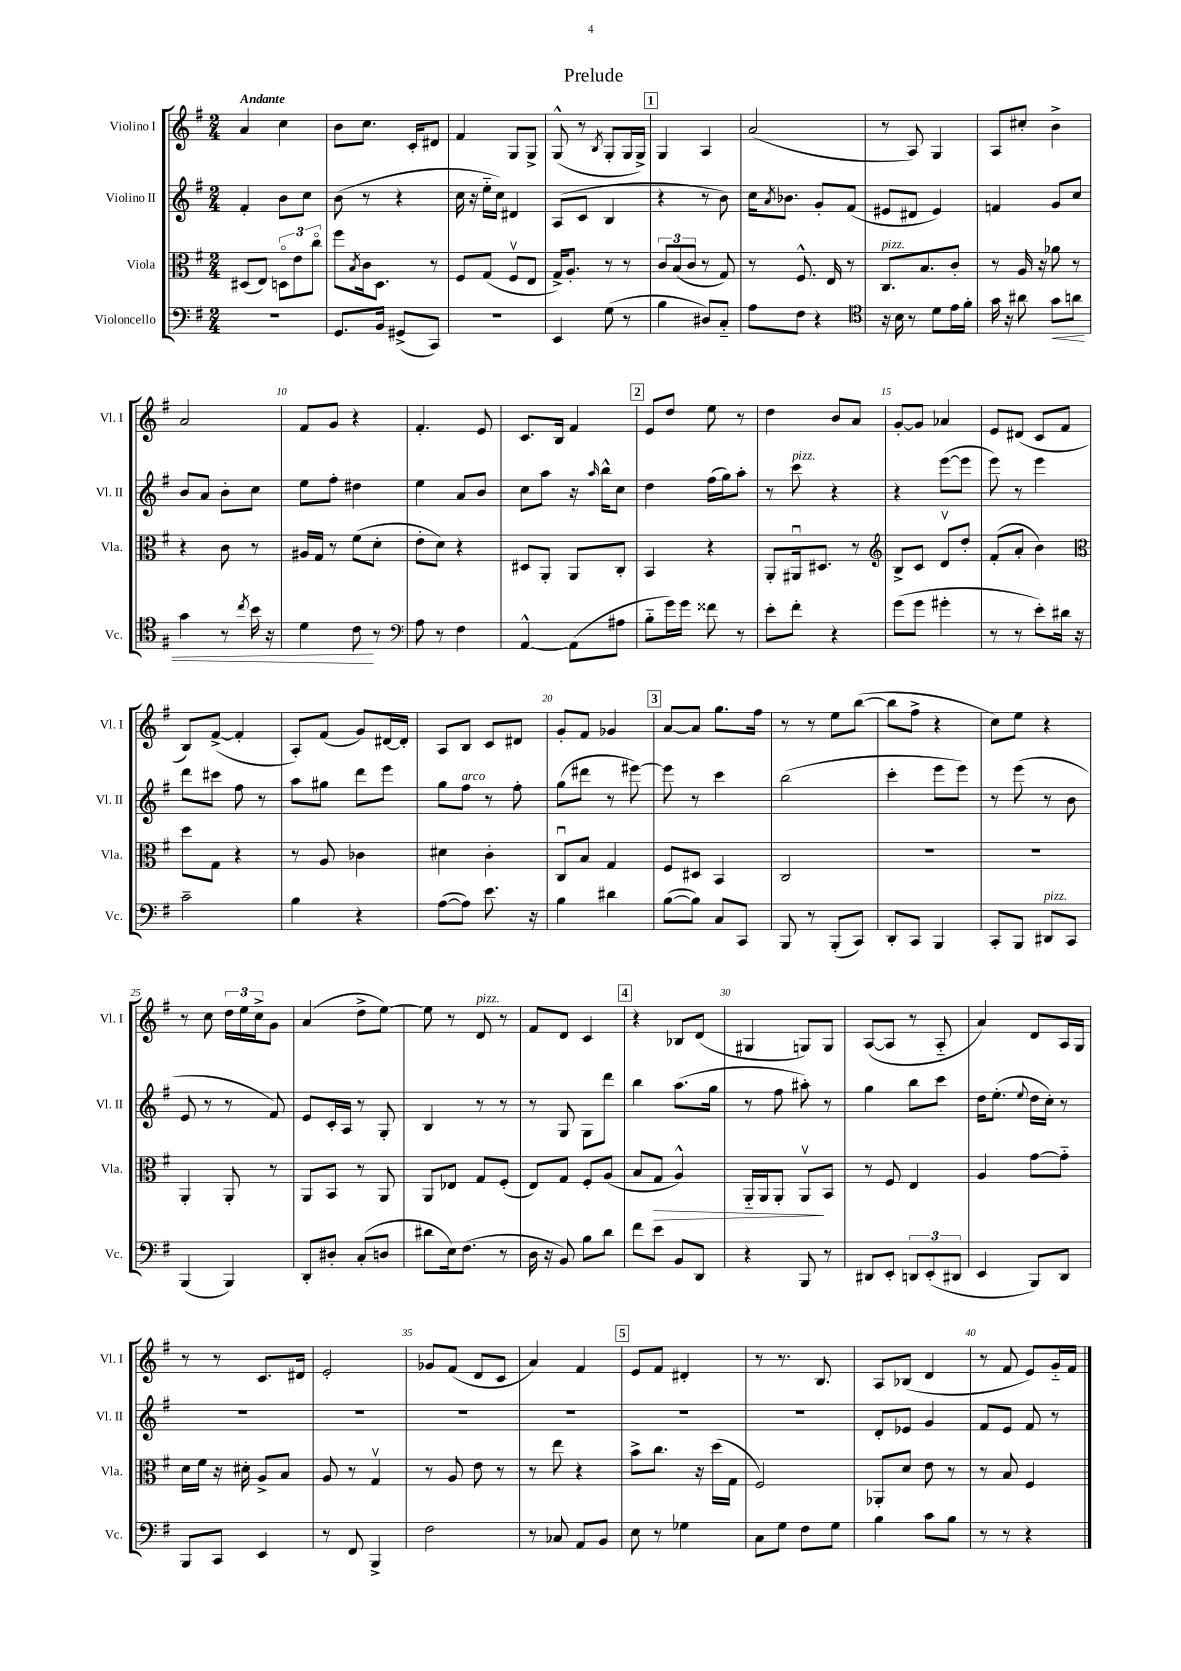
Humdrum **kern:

**kern	**dynam	**kern	**dynam	**kern	**kern
*part4	*part4	*part3	*part3	*part2	*part1
*staff4	*staff4	*staff3	*staff3	*staff2	*staff1
*I"Violoncello	*	*I"Viola	*	*I"Violino II	*I"Violino I
*I'Vc.	*	*I'Vla.	*	*I'Vl. II	*I'Vl. I
*clefF4	*	*clefC3	*	*clefG2	*clefG2
*k[f#]	*	*k[f#]	*	*k[f#]	*k[f#]
*M2/4	*	*M2/4	*	*M2/4	*M2/4
=1	=1	=1	=1	=1	=1
!	!	!	!	!	!LO:TX:a:B:t=Andante
2r	.	(8D#X/L	.	4f#'/	4a/
.	.	8E/J)	.	.	.
.	.	12Dn\L	.	8b\L	4cc\
.	.	12e\	.	.	.
.	.	.	.	8cc\J	.
.	.	12cc\J	.	.	.
=2	=2	=2	=2	=2	=2
8.GG/L	.	8ff#\L	.	(8b\	8b\L
.	.	8qB/	.	.	.
.	.	16c\k	.	8r	8.cc\J
16BB/Jk	.	8.D\J	.	.	.
(8GG#X^/L	.	.	.	4r	.
.	.	.	.	.	16c'/KL
8CC/J)	.	8r	.	.	8d#X/J
=3	=3	=3	=3	=3	=3
2r	.	8F#/L	.	16cc\	4f#/
.	.	.	.	16r	.
.	.	(8G/J	.	16ee\LL	.
.	.	.	.	16cc\JJ)	.
.	.	8F#v/L	.	4d#X/	8G/L
.	.	8E/J	.	.	8G^/J
=4	=4	=4	=4	=4	=4
4EE/	.	16G^/KL)	.	(8A/L	(8G^^/
.	.	8.A'/J	.	.	.
.	.	.	.	8c/J	8r
.	.	.	.	.	8qB/
(8G\	.	8r	.	4B/	8G'/L
8r	.	8r	.	.	16G/L
.	.	.	.	.	16G^/JJ)
!!LO:REH:place=s1:t=1
=5	=5	=5	=5	=5	=5
4B\	.	12c/L	.	4r	4G/
.	.	(12B/	.	.	.
.	.	12c/J	.	.	.
8D#X/L)	.	8r	.	8r	4A/
8C/J	.	8G/)	.	8b\)	.
=6	=6	=6	=6	=6	=6
8A\L	.	8r	.	16cc\KL	(2a/
.	.	.	.	8qa/	.
.	.	.	.	8.b-X\J	.
8F#\J	.	8.F#^^/	.	.	.
4r	.	.	.	8g'/L	.
.	.	16E/	.	.	.
.	.	8r	.	(8f#/J	.
=7	=7	=7	=7	=7	=7
*clefC4	*	*	*	*	*
!	!	!LO:TX:a:i:t=pizz.	!	!	!
16r	.	8.C/L	.	8e#X/L	8r
16B\	.	.	.	.	.
8r	.	.	.	8d#X/J	8A/)
.	.	8.B/	.	.	.
8d\L	.	.	.	4e#/)	4G/
16e\L	.	8c'/J	.	.	.
16f#'\JJ	.	.	.	.	.
=8	=8	=8	=8	=8	=8
16g\	.	8r	.	4fn/	8A/L
16r	.	.	.	.	.
8a#X\	.	16A/	.	.	8cc#X'/J
.	.	16r	.	.	.
!	!LO:HP:b	!	!	!	!
8g\L	<	8a-X\	.	8g/L	4b^\
8an\J	.	8r	.	8cc/J	.
!!LO:LB:g=z
=9	=9	=9	=9	=9	=9
4g\	.	4r	.	8b/L	2a/
.	.	.	.	8a/J	.
8r	.	8c\	.	8b'\L	.
8qcc/	.	.	.	.	.
16b\	.	8r	.	8cc\J	.
16r	.	.	.	.	.
=10	=10	=10	=10	=10	=10
4d\	.	16A#X/LL	.	8ee\L	8f#/L
.	.	16G/JJ	.	.	.
.	.	8r	.	8ff#'\J	8g/J
8c\	.	(8f#\L	.	4dd#X\	4r
8r	[	8d'\J	.	.	.
=11	=11	=11	=11	=11	=11
*clefF4	*	*	*	*	*
8A\	.	8e'\L	.	4ee\	4.f#'/
8r	.	8d\J)	.	.	.
4F#\	.	4r	.	8a/L	.
.	.	.	.	8b/J	8e/
=12	=12	=12	=12	=12	=12
[4AA^^/	.	8D#X/L	.	8cc\L	8.c/L
.	.	8AA'/J	.	8aa\J	.
.	.	.	.	.	16B/Jk
(8AA\L]	.	8AA/L	.	16r	4f#/
.	.	.	.	16qqaa/	.
.	.	.	.	16bb^^\KL	.
8A#X\J	.	8C'/J	.	8cc\J	.
!!LO:REH:place=s1:t=2
=13	=13	=13	=13	=13	=13
8B\L	.	4BB/	.	4dd\	8e/L
16g\L)	.	.	.	.	8dd/J
16g\JJ	.	.	.	.	.
8f##X\	.	4r	.	(16ff#\LL	8ee\
.	.	.	.	16gg\J)	.
8r	.	.	.	8aa'\J	8r
=14	=14	=14	=14	=14	=14
8e'\L	.	8AA'/L	.	8r	4dd\
!	!	!	!	!LO:TX:a:i:t=pizz.	!
8f#'\J	.	16AA#Xu/k	.	8ccc\	.
.	.	8.D#X/J	.	.	.
4r	.	.	.	4r	8b/L
.	.	8r	.	.	8a/J
=15	=15	=15	=15	=15	=15
*	*	*clefG2	*	*	*
(8g\L	.	8B^/L	.	4r	[8g'/L
8g\J	.	8c/J	.	.	8g/J]
4g#X'\	.	8dv/L	.	([8eee\L	4a-X/
.	.	8dd'/J	.	8eee\J]	.
=16	=16	=16	=16	=16	=16
8r	.	(8f#'/L	.	8eee\)	8e/L
8r	.	8a'/J	.	8r	(8d#X/J
8e'\L)	.	4b\)	.	4eee\	8c/L
16d#X\Jk	.	.	.	.	8f#/J
16r	.	.	.	.	.
!!LO:LB:g=z
=17	=17	=17	=17	=17	=17
*	*	*clefC3	*	*	*
2c~\	.	8dd\L	.	8ddd\L	8B/L)
.	.	8G\J	.	8ccc#X\J	([8f#^/J
.	.	4r	.	8ff#\	4f#'/]
.	.	.	.	8r	.
=18	=18	=18	=18	=18	=18
4B\	.	8r	.	8aa\L	8A'/L)
.	.	8A/	.	8gg#X\J	(8f#/J
4r	.	4c-X\	.	8ddd\L	8g/L)
.	.	.	.	8eee\J	[16d#X/L
.	.	.	.	.	16d#'/JJ]
=19	=19	=19	=19	=19	=19
([8A\L	.	4d#X\	.	8gg\L	8A/L
!	!	!	!	!LO:TX:a:i:t=arco	!
8A\J])	.	.	.	8ff#\J	8B/J
8.e\	.	4c'\	.	8r	8c/L
.	.	.	.	8ff#'\	8d#X/J
16r	.	.	.	.	.
=20	=20	=20	=20	=20	=20
4B\	.	8Cu/L	.	(8gg\L	8g'/L
.	.	8B/J	.	8ddd#X\J	8f#/J
4d#X\	.	4G/	.	8r	4g-X/
.	.	.	.	[8eee#X\)	.
!!LO:REH:place=s1:t=3
=21	=21	=21	=21	=21	=21
([8B\L	.	8F#/L	.	8eee#\]	[8a/L
8B\J])	.	8D#X/J	.	8r	8a/J]
8C/L	.	4BB/	.	4ccc\	8.gg\L
8CC/J	.	.	.	.	.
.	.	.	.	.	16ff#\Jk
=22	=22	=22	=22	=22	=22
8BBB/	.	2C/	.	(2bb\	8r
8r	.	.	.	.	8r
(8BBB'/L	.	.	.	.	8ee\L
8CC/J)	.	.	.	.	([8bb\J
=23	=23	=23	=23	=23	=23
8DD'/L	.	2r	.	4ccc'\	8bb\L]
8CC/J	.	.	.	.	8ff#^\J
4BBB/	.	.	.	8eee\L	4r
.	.	.	.	8eee\J)	.
=24	=24	=24	=24	=24	=24
8CC'/L	.	2r	.	8r	8cc\L)
8BBB/J	.	.	.	(8eee\	8ee\J
!LO:TX:a:i:t=pizz.	!	!	!	!	!
8DD#X/L	.	.	.	8r	4r
8CC/J	.	.	.	8b\	.
!!LO:LB:g=z
=25	=25	=25	=25	=25	=25
(4BBB/	.	4AA'/	.	8e/	8r
.	.	.	.	8r	8cc\
4BBB/)	.	8AA'/	.	8r	24dd\LL
.	.	.	.	.	24ee\
.	.	.	.	.	24cc^\J
.	.	8r	.	8f#/)	8g\J
=26	=26	=26	=26	=26	=26
8DD'/L	.	8AA/L	.	8e/L	(4a/
8D#X'/J	.	8BB/J	.	16c'/L	.
.	.	.	.	16A/JJ	.
(8C'/L	.	8r	.	8r	8dd^\L
8Dn/J	.	8AA/	.	8G'/	[8ee\J)
=27	=27	=27	=27	=27	=27
8d#X\L	.	8AA/L	.	4B/	8ee\]
16E\k)	.	8E-X/J	.	.	8r
(8.F#\J	.	.	.	.	.
!	!	!	!	!	!LO:TX:a:i:t=pizz.
.	.	8G/L	.	8r	8d/
8r	.	(8F#'/J	.	8r	8r
=28	=28	=28	=28	=28	=28
16D\	.	8E/L)	.	8r	8f#/L
16r	.	.	.	.	.
8BB/)	.	8G/J	.	8G/	8d/J
8B\L	.	8F#'/L	.	8G\L	4c/
8d\J	.	(8A/J	.	8ddd\J	.
!!LO:REH:place=s1:t=4
=29	=29	=29	=29	=29	=29
8f#\L	.	8B/L	.	4bb\	4r
!	!	!	!LO:HP:b	!	!
8e\J	.	8G/J	>	.	.
8BB/L	.	4A^^/)	.	(8.aa\L	8B-X/L
8DD/J	.	.	.	.	(8d/J
.	.	.	.	16gg\Jk	.
=30	=30	=30	=30	=30	=30
4r	.	16AA/LL	.	8r	4G#X/
.	.	16AA/J	.	.	.
.	.	8AA'/J	.	8ff#\	.
8BBB/	.	8AAv/L	.	8aa#X'\)	8Gn/L)
8r	.	8BB/J	]	8r	8G/J
=31	=31	=31	=31	=31	=31
8DD#X/L	.	8r	.	4gg\	([8A/L
8EE'/J	.	8F#/	.	.	8A/J]
12DDn/L	.	4E/	.	8bb\L	8r
(12EE'/	.	.	.	.	.
.	.	.	.	8ccc\J	8A/
12DD#X/J	.	.	.	.	.
=32	=32	=32	=32	=32	=32
4EE/	.	4A/	.	16dd\KL	4a/)
.	.	.	.	(8.ee'\J	.
.	.	.	.	8qqee/	.
8BBB/L)	.	[8g\L	.	16dd\LL	8d/L
.	.	.	.	16cc'\JJ)	.
8DD/J	.	8g\J]	.	8r	16A/L
.	.	.	.	.	16G/JJ
!!LO:LB:g=z
=33	=33	=33	=33	=33	=33
8BBB/L	.	16d\LL	.	2r	8r
.	.	16f#\JJ	.	.	.
8CC/J	.	16r	.	.	8r
.	.	16d#X'\	.	.	.
4EE/	.	8A^/L	.	.	8.c/L
.	.	8B/J	.	.	.
.	.	.	.	.	16d#X/Jk
=34	=34	=34	=34	=34	=34
8r	.	8A/	.	2r	2e'/
8FF#/	.	8r	.	.	.
4BBB^/	.	4Gv/	.	.	.
=35	=35	=35	=35	=35	=35
2F#\	.	8r	.	2r	8g-X/L
.	.	8A/	.	.	(8f#/J
.	.	8e\	.	.	8d/L
.	.	8r	.	.	8c/J
=36	=36	=36	=36	=36	=36
8r	.	8r	.	2r	4a/)
8C-X/	.	8ee\	.	.	.
8AA/L	.	4r	.	.	4f#/
8BB/J	.	.	.	.	.
!!LO:REH:place=s1:t=5
=37	=37	=37	=37	=37	=37
8E\	.	8b^\L	.	2r	8e/L
8r	.	8.cc\J	.	.	8f#/J
4G-X\	.	.	.	.	4d#X'/
.	.	16r	.	.	.
.	.	(16dd\LL	.	.	.
.	.	16G\JJ	.	.	.
=38	=38	=38	=38	=38	=38
8C\L	.	2F#/)	.	2r	8r
8G\J	.	.	.	.	8.r
8F#\L	.	.	.	.	.
.	.	.	.	.	8.B/
8G\J	.	.	.	.	.
=39	=39	=39	=39	=39	=39
4B\	.	8AA-X'/L	.	8d'/L	8A/L
.	.	8d/J	.	8e-X/J	(8B-X/J
8c\L	.	8e\	.	4g/	4d/
8B\J	.	8r	.	.	.
=40	=40	=40	=40	=40	=40
8r	.	8r	.	8f#/L	8r
8r	.	8B/	.	8e/J	8f#/
4r	.	4F#/	.	8f#/	8e/L)
.	.	.	.	8r	16g/L
.	.	.	.	.	16f#/JJ
==	==	==	==	==	==
*-	*-	*-	*-	*-	*-
